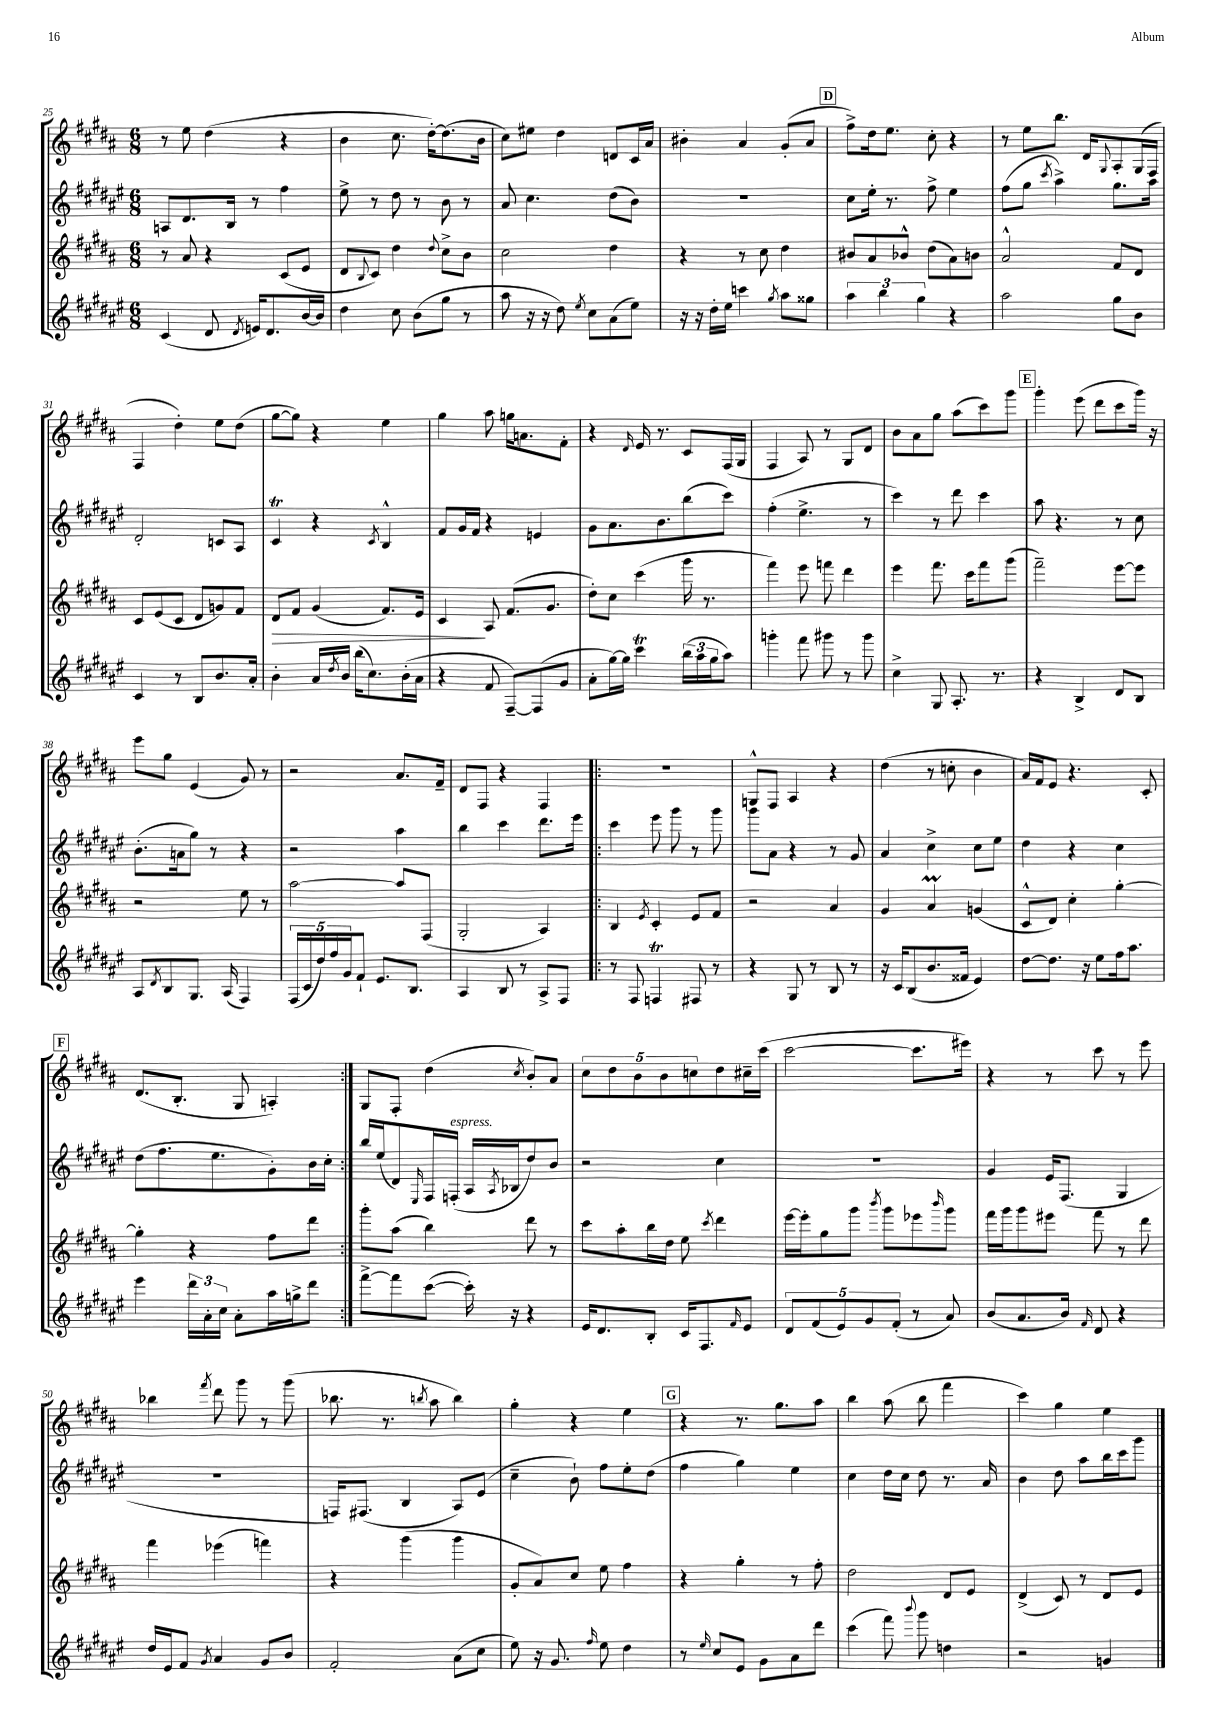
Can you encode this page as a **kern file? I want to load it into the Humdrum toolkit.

**kern	**kern	**dynam	**kern	**kern
*part4	*part3	*part3	*part2	*part1
*staff4	*staff3	*staff3	*staff2	*staff1
*clefG2	*clefG2	*	*clefG2	*clefG2
*k[f#c#g#d#a#e#]	*k[f#c#g#d#a#]	*	*k[f#c#g#d#a#e#]	*k[f#c#g#d#a#]
*M6/8	*M6/8	*	*M6/8	*M6/8
=25	=25	=25	=25	=25
(4c#/	8r	.	8An/L	8r
.	8a#/	.	8.d#/	8ee\
8d#/	4r	.	.	(4dd#\
.	.	.	16B/Jk	.
8qd#/	.	.	.	.
16en/KL)	.	.	8r	.
8.d#/	.	.	.	.
.	(8c#/L	.	4ff#\	4r
[16b/L	8e/J	.	.	.
16b/JJ]	.	.	.	.
=26	=26	=26	=26	=26
4dd#\	8d#/L	.	8ee#^\	4b\
.	8qqB/	.	.	.
.	8c#/J)	.	8r	.
8cc#\	4dd#\	.	8dd#\	8.cc#\
(8b\L	.	.	8r	.
.	.	.	.	[16dd#'\KL)
.	8qqdd#/	.	.	.
8gg#\J	8cc#^\L	.	8b\	(8.dd#\]
8r	8b\J	.	8r	.
.	.	.	.	16b\Jk
=27	=27	=27	=27	=27
8aa#\	2cc#\	.	8a#/	8cc#\L)
16r	.	.	4.cc#\	8ee#X\J
16r	.	.	.	.
8dd#\)	.	.	.	4dd#\
8qee#/	.	.	.	.
8cc#\L	.	.	.	.
(8a#\	4dd#\	.	(8dd#\L	8dn/L
8ee#\J)	.	.	8b\J)	16c#/L
.	.	.	.	16a#/JJ
=28	=28	=28	=28	=28
16r	4r	.	2.r	4b#X'\
16r	.	.	.	.
16dd#'\LL	.	.	.	.
16ee#\JJ	.	.	.	.
4cccn\	8r	.	.	4a#/
.	8cc#\	.	.	.
8qgg#/	.	.	.	.
8aa#\L	4dd#\	.	.	(8g#'/L
8gg##X\J	.	.	.	8a#/J
!!LO:REH:place=s1:t=D
=29	=29	=29	=29	=29
6aa#\	8b#X/L	.	8cc#\L	8ff#^\L)
.	8a#/	.	16ee#'\Jk	16dd#\k
6bb\	.	.	.	.
.	.	.	8.r	8.ee\J
.	8b-X^^/J	.	.	.
6gg#\	.	.	.	.
.	(8dd#\L	.	8ff#^\	8cc#'\
4r	8a#\)	.	4ee#\	4r
.	8bn\J	.	.	.
=30	=30	=30	=30	=30
2aa#\	2a#^^/	.	(8ff#\L	8r
.	.	.	8gg#\J	8ee\L
.	.	.	8qccc#/	.
.	.	.	4aa#^\)	8.bb\J
.	.	.	.	16d#/KL
.	.	.	.	8qqG#/
8gg#\L	8f#/L	.	8.gg#\L	8A#'/
8b\J	8d#/J	.	.	(16G#/L
.	.	.	16aa#\Jk	16F#/JJ
!!LO:LB:g=z
=31	=31	=31	=31	=31
4c#/	8c#/L	.	2d#'/	4F#/
.	(8e/	.	.	.
8r	8c#/J	.	.	4dd#'\)
8B/L	8d#/L	.	.	.
8.b/	8gn/)	.	8cn/L	8ee\L
.	8f#/J	.	8A#/J	(8dd#\J
16a#'/Jk	.	.	.	.
=32	=32	=32	=32	=32
!	!	!LO:HP:b	!	!
4b'\	8d#/L	>	4c#T/	[8gg#\L
.	8f#/J	.	.	8gg#\J])
16a#/LL	(4g#/	.	4r	4r
8qdd#/	.	.	.	.
16b/JJ	.	.	.	.
(16bb\KL	.	.	.	.
8.cc#\)	.	.	.	.
.	.	.	8qc#/	.
.	8.f#/L)	.	4B^^/	4ee\
(16b'\L	.	.	.	.
16a#\JJ	16e/Jk	.	.	.
=33	=33	=33	=33	=33
4r	4c#/	.	8f#/L	4gg#\
.	.	.	16g#/L	.
.	.	.	16f#/JJ	.
8f#/	8A#/	]	4r	8aa#\
[8F#~/L)	(8.f#/L	.	.	16ggn\KL
.	.	.	.	8.an\
(8F#/]	.	.	4en/	.
.	8.g#/J	.	.	.
8g#/J	.	.	.	8f#'\J
=34	=34	=34	=34	=34
8a#'\L	8dd#'\L)	.	8g#\L	4r
[16gg#\L)	8cc#\J	.	8.a#\	.
16gg#\JJ]	.	.	.	.
.	.	.	.	16qqd#/
4ccc#T\	(4ccc#\	.	.	16e/
.	.	.	8.b\	8.r
(24bb\LL	16ggg#\	.	(8bb\	8c#/L
24aa#\	.	.	.	.
.	8.r	.	.	.
24gg#\J	.	.	.	.
8aa#\J)	.	.	8ccc#\J)	(16F#/L
.	.	.	.	16G#/JJ
=35	=35	=35	=35	=35
4gggn'\	4fff#\)	.	(4ff#'\	4F#/
8fff#\	8eee\	.	4.ee#^\	8A#/)
8ggg#X\	8fffn\	.	.	8r
8r	4ddd#\	.	.	8G#/L
8ggg#\	.	.	8r	8d#/J
=36	=36	=36	=36	=36
4cc#^\	4eee\	.	4ccc#\)	8b\L
.	.	.	.	8a#\
8G#/	8.fff#\	.	8r	8gg#\J
8.A#'/	.	.	8ddd#\	(8aa#\L
.	16ccc#\KL	.	.	.
.	8fff#\	.	4ccc#\	8ccc#\)
8.r	.	.	.	.
.	(8ggg#\J	.	.	8ggg#\J
!!LO:REH:place=s1:t=E
=37	=37	=37	=37	=37
4r	2fff#~\)	.	8aa#\	4ggg#'\
.	.	.	4.r	.
4B^/	.	.	.	(8eee\
.	.	.	.	8ddd#\L
8d#/L	[8eee\L	.	8r	8ccc#\
8B/J	8eee\J]	.	8cc#\	16ggg#\Jk)
.	.	.	.	16r
!!LO:LB:g=z
=38	=38	=38	=38	=38
8A#/L	2r	.	(8.b'\L	8eee\L
8qd#/	.	.	.	.
8B/	.	.	.	8gg#\J
.	.	.	16an\k	.
8.G#/J	.	.	8gg#\J)	(4e/
.	.	.	8r	.
(16A#/	.	.	.	.
4F#/)	8ee\	.	4r	8g#/)
.	8r	.	.	8r
=39	=39	=39	=39	=39
(20F#/LL	[2aa#\	.	2r	2r
20c#/	.	.	.	.
20dd#/)	.	.	.	.
20ff#/	.	.	.	.
20g#/J	.	.	.	.
8f#`/J	.	.	.	.
8.e#/L	.	.	.	.
.	8aa#/L]	.	4aa#\	8.a#/L
8.B/J	.	.	.	.
.	(8F#/J	.	.	.
.	.	.	.	16f#~/Jk
=40	=40	=40	=40	=40
4A#/	2G#'/	.	4bb\	8d#/L
.	.	.	.	8F#/J
8B/	.	.	4ccc#\	4r
8r	.	.	.	.
8A#^/L	4A#/)	.	8.ddd#\L	4F#/
8F#/J	.	.	.	.
.	.	.	16eee#\Jk	.
=41!|:	=41!|:	=41!|:	=41!|:	=41!|:
8r	4B/	.	4ccc#\	2.r
8F#/	.	.	.	.
.	8qe/	.	.	.
4FnT/	4c#'/	.	8eee#\	.
.	.	.	8ggg#\	.
8F#X/	8e/L	.	8r	.
8r	8f#/J	.	8ggg#\	.
=42	=42	=42	=42	=42
4r	2r	.	8ggg#\L	8Gn^^/L
.	.	.	8a#\J	8F#/J
8G#/	.	.	4r	4A#/
8r	.	.	.	.
8B/	4a#/	.	8r	4r
8r	.	.	8g#/	.
=43	=43	=43	=43	=43
16r	4g#/	.	4a#/	(4dd#\
16c#/KL	.	.	.	.
(8B/	.	.	.	.
8.b/	4a#m/	.	4cc#^\	8r
.	.	.	.	8ccn'\
16f##X/Jk	.	.	.	.
4e#/)	(4gn/	.	8cc#\L	4b\
.	.	.	8ee#\J	.
=44	=44	=44	=44	=44
[8dd#\L	8c#^^/L	.	4dd#\	16a#/LL)
.	.	.	.	16f#/J
8.dd#\J]	8d#/J)	.	.	8e/J
.	4cc#'\	.	4r	4.r
16r	.	.	.	.
8ee#\L	.	.	.	.
16ff#\k	[4gg#'\	.	4cc#\	.
8.aa#\J	.	.	.	.
.	.	.	.	8c#'/
!!LO:LB:g=z
!!LO:REH:place=s1:t=F
=45	=45	=45	=45	=45
4eee#\	4gg#'\]	.	(8dd#\L	(8.d#/L
.	.	.	8.ff#\	.
.	.	.	.	8.B'/J
24ddd#\LL	4r	.	.	.
24a#'\	.	.	.	.
.	.	.	8.ee#\	.
24cc#\JJ	.	.	.	.
8a#'\L	.	.	.	8G#/
16aa#\L	8ff#\L	.	8g#'\)	4An'/)
16ggn^\J	.	.	.	.
8ddd#\J	8ddd#\J	.	16b\L	.
.	.	.	16cc#'\JJ	.
=46:|!	=46:|!	=46:|!	=46:|!	=46:|!
[8fff#^\L	8ggg#'\L	.	16bb/LL	8G#/L
.	.	.	(16ee#/J	.
8fff#\]	(8aa#\J	.	8d#/)	8F#'/J
.	.	.	16qqE#/	.
([8ccc#\J	4bb\)	.	16F#/L	(4dd#\
!	!	!	!LO:TX:a:i:t=espress.	!
.	.	.	(16Fn'/JJ	.
16ccc#'\])	.	.	16A#/LL	.
.	.	.	8qA#/	.
16r	.	.	16B-X/J	.
.	.	.	.	8qcc#/
4r	8ddd#\	.	8dd#/)	8b'/L)
.	8r	.	8b/J	8a#/J
=47	=47	=47	=47	=47
16e#/KL	8ccc#\L	.	2r	10cc#\L
8.d#/	.	.	.	.
.	.	.	.	10dd#\
.	8aa#'\	.	.	.
.	.	.	.	10b\
8B'/J	16bb\L	.	.	.
.	.	.	.	10b\
.	16dd#\JJ	.	.	.
16c#/KL	8ee\	.	.	.
.	.	.	.	10ccn\
8.F#/	.	.	.	.
.	8qccc#/	.	.	.
.	4ddd#\	.	4cc#\	8dd#\
16qqf#/	.	.	.	.
8e#/J	.	.	.	16cc#X~\L
.	.	.	.	(16ccc#\JJ
=48	=48	=48	=48	=48
10d#/L	[16eee\LL	.	2.r	[2ccc#\
.	16eee'\J]	.	.	.
(10f#/	.	.	.	.
.	8gg#\	.	.	.
10e#/)	.	.	.	.
.	8ggg#\J	.	.	.
10g#/	.	.	.	.
.	8qbbb/	.	.	.
.	8ggg#\L	.	.	.
(10f#'/J	.	.	.	.
8r	8eee-X\	.	.	8.ccc#\L]
.	16qqbbb/	.	.	.
8a#/)	8ggg#\J	.	.	.
.	.	.	.	16eee#X\Jk)
=49	=49	=49	=49	=49
(8b/L	16fff#\LL	.	4g#/	4r
.	16ggg#\J	.	.	.
8.a#/	8ggg#\	.	.	.
.	8eee#X\J	.	16e#/KL	8r
16b/Jk)	.	.	(8.F#/J	.
16qqf#/	.	.	.	.
8d#/	8fff#\	.	.	8ccc#\
4r	8r	.	4G#/	8r
.	8ddd#\	.	.	8eee\
!!LO:LB:g=z
=50	=50	=50	=50	=50
16dd#/LL	4fff#\	.	2.r	4bb-X\
16e#/J	.	.	.	.
8f#/J	.	.	.	.
8qg#/	.	.	.	8qfff#/
4a#/	(4eee-X\	.	.	8ddd#\
.	.	.	.	8ggg#\
8g#/L	4fffn\)	.	.	8r
8b/J	.	.	.	(8ggg#\
=51	=51	=51	=51	=51
2f#'/	4r	.	16Fn/KL)	8.bb-X\
.	.	.	(8.F#X/J	.
.	.	.	.	8.r
.	(4ggg#\	.	4B/	.
.	.	.	.	8qbbn/
.	.	.	.	8aa#\
(8a#\L	4ggg#\	.	8A#/L)	4bb\)
8cc#\J	.	.	(8e#/J	.
=52	=52	=52	=52	=52
8ee#\)	8g#'/L	.	4cc#~\	4gg#'\
16r	8a#/)	.	.	.
8.g#/	.	.	.	.
.	8cc#/J	.	8b`\)	4r
16qqff#/	.	.	.	.
8ee#\	8ee\	.	8ff#\L	.
4dd#\	4ff#\	.	8ee#'\	4ee\
.	.	.	(8dd#\J	.
!!LO:REH:place=s1:t=G
=53	=53	=53	=53	=53
8r	4r	.	4ff#\	4r
16qqee#/	.	.	.	.
8cc#/L	.	.	.	.
8e#/J	4gg#'\	.	4gg#\)	8.r
8g#\L	.	.	.	.
.	.	.	.	8.gg#\L
8a#\	8r	.	4ee#\	.
8ddd#\J	8ff#'\	.	.	8aa#\J
=54	=54	=54	=54	=54
(4ccc#\	2dd#\	.	4cc#\	4bb\
8fff#\)	.	.	16dd#\LL	(8aa#\
.	.	.	16cc#\JJ	.
8qqbbb/	.	.	.	.
8ggg#\	.	.	8dd#\	8bb\
4ddn\	8d#/L	.	8.r	4fff#\
.	8e/J	.	.	.
.	.	.	16a#/	.
=55	=55	=55	=55	=55
2r	(4d#^/	.	4b\	4ccc#\)
.	8c#/)	.	8dd#\	4gg#\
.	8r	.	8aa#\L	.
4gn/	8d#/L	.	16bb\L	4ee\
.	.	.	16ccc#\J	.
.	8e/J	.	8ggg#\J	.
==	==	==	==	==
*-	*-	*-	*-	*-
